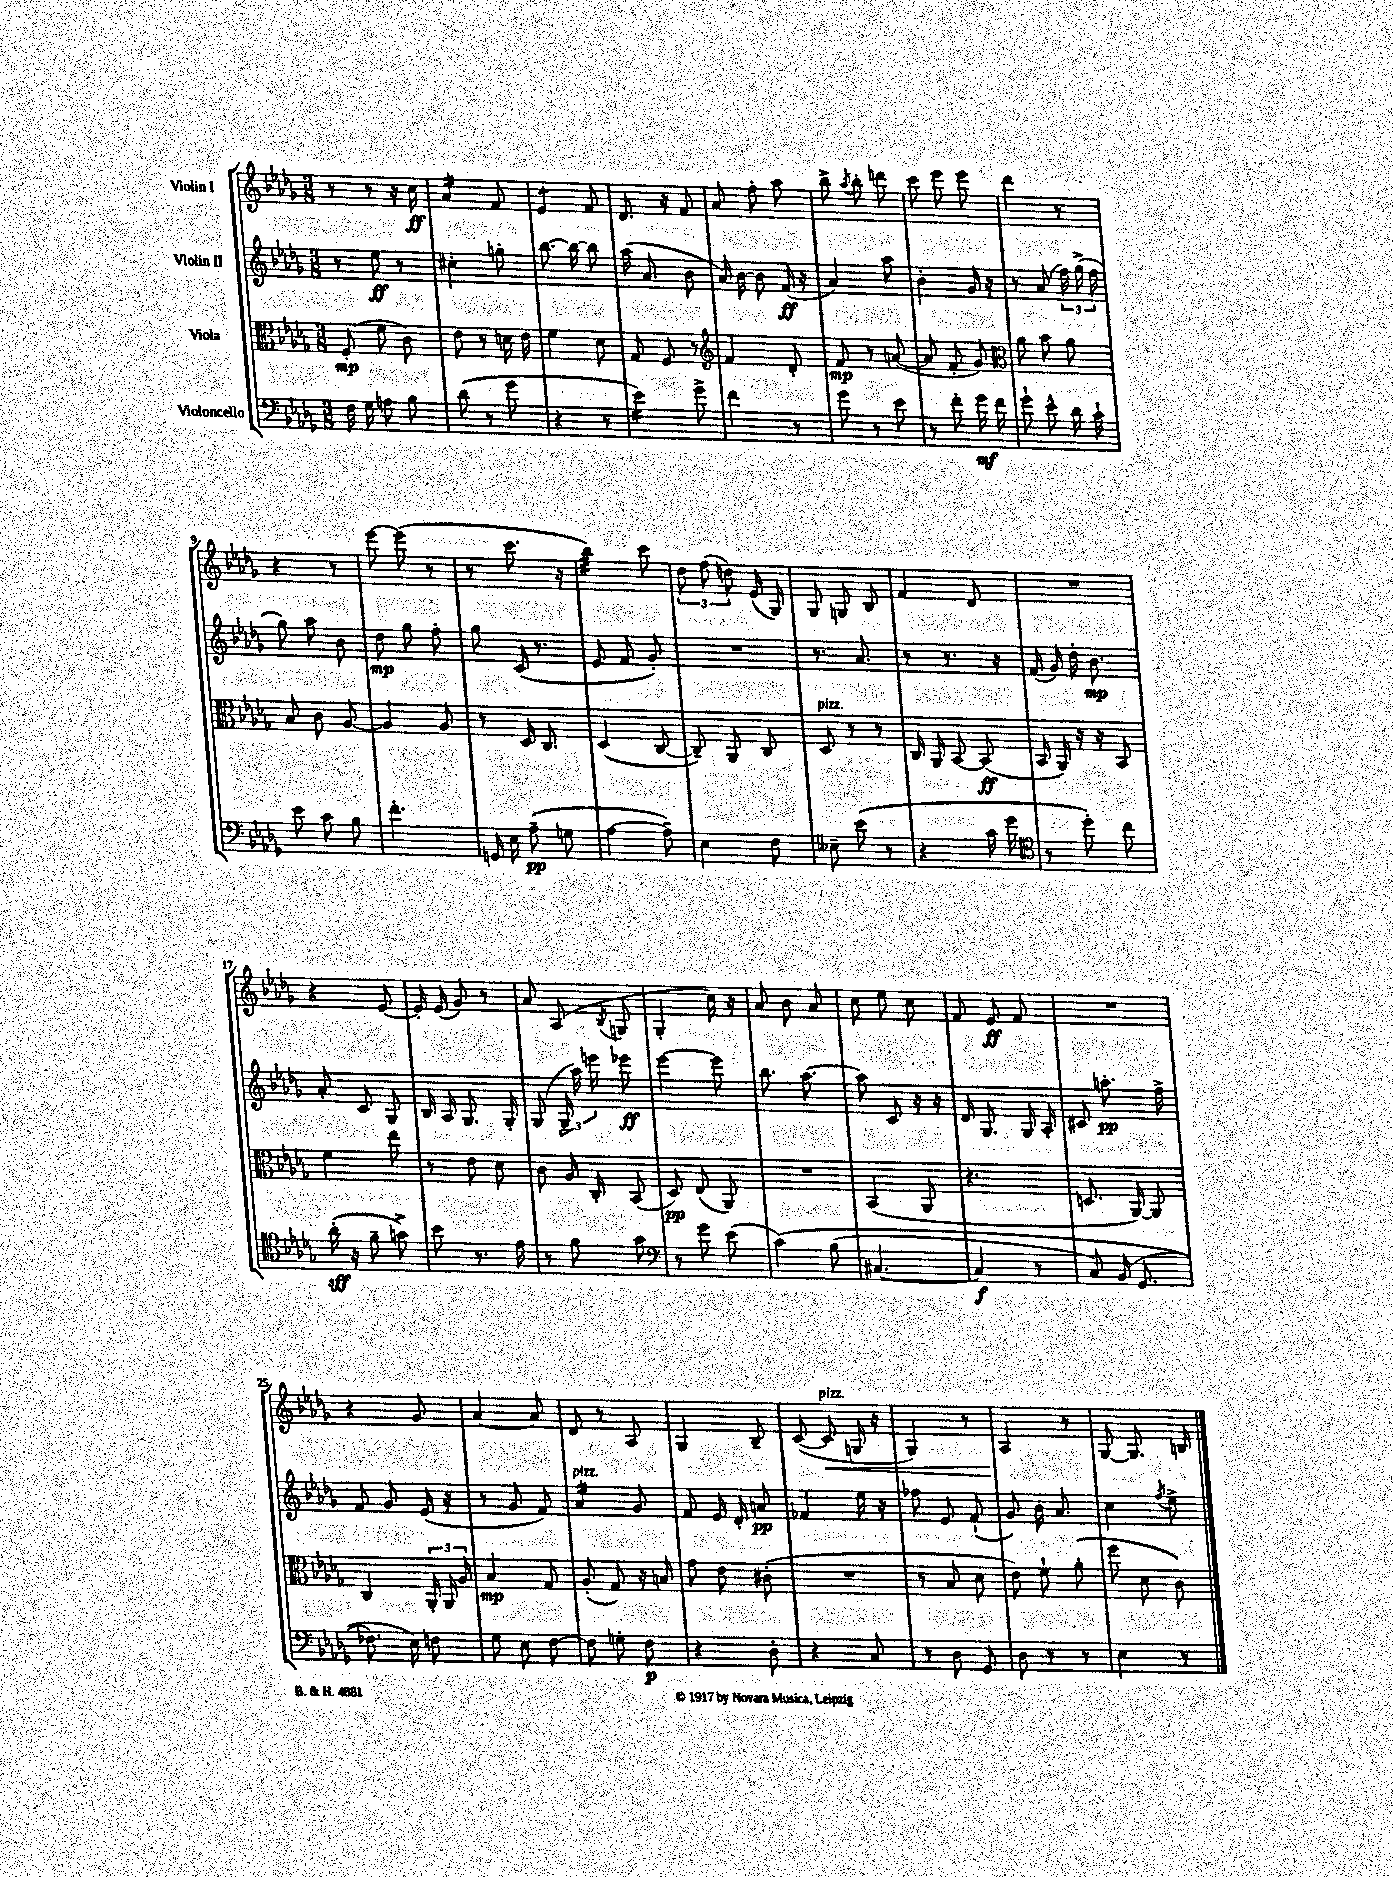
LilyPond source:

<<
\new StaffGroup <<
\new Staff = "s0" \with { instrumentName = "Violin I" } {
    \clef treble \key des \major \numericTimeSignature \time 3/8
    \autoBeamOff r8 r8 r16 c''16\ff |
    aes'4:16 f'8 |
    ees'4:8 f'8 |
    des'8. r16 f'8 |
    aes'8 f''8-. aes''8 |
    bes''8-> \acciaccatura { aes''8 } bes''8-. d'''8 |
    c'''8 ees'''8 ees'''8 |
    des'''4 r8 |
    r4 r8 |
    ees'''8~ ees'''8( r8 |
    r8 c'''8. r16 |
    bes''4:32) c'''8 |
    \tuplet 3/2 { des''8 f''8( d''8) } ees'16( ges16) |
    ges8 g8 bes8 |
    f'4 des'8 |
    R4. |
    r4 ees'8~ |
    ees'16-. ees'16( ges'8) r8 |
    aes'8 aes8( \acciaccatura { bes8 } g8 |
    ges4-. c''16) r16 |
    aes'8 bes'8 aes'8 |
    c''8 ees''8 c''8 |
    f'8 ees'8\ff f'8 |
    R4. |
    r4 ges'8 |
    aes'4~ aes'8 |
    des'8 r8 aes8 |
    ges4 bes8-- |
    c'8~( c'8\<^\markup { \italic "pizz." } g16 r16 |
    ges4) r8 |
    aes4\! r8 |
    ges8~ ges8. b16 \bar "|." |
}
\new Staff = "s1" \with { instrumentName = "Violin II" } {
    \clef treble \key des \major \numericTimeSignature \time 3/8
    \autoBeamOff r8 ees''8\ff r8 |
    cis''4-. g''8-. |
    bes''8.~ bes''16~ bes''8 |
    aes''16( aes'8. bes'8 |
    aes'16) bes'16~ bes'8 f'16\ff( r16 |
    aes'4) aes''8 |
    bes'4-. ges'16 r16 |
    r8 aes'8( \tuplet 3/2 { f''16) ges''16->( f''16 } |
    ges''8) aes''8 bes'8 |
    des''8\mp ges''8 f''8-. |
    ges''8 c'16( r8. |
    ees'8 f'8 ges'8-.) |
    R4. |
    r8. aes'8. |
    r8 r8. r16 |
    f'16( ges'16) des''16-. bes'8.\mp |
    aes'8-. c'8 ges8 |
    bes16 aes16 ges8. ges16-. |
    ges8( \tuplet 3/2 { ges16-- aes''16) e'''16 } ees'''8\ff |
    ees'''4~ ees'''8 |
    bes''8. aes''8.~ |
    aes''8 c'8 r16 r16 |
    des'16 ges8. ges16 aes16-. |
    cis'8 a''8.-.\pp f''16-> |
    f'8 ges'8 ees'16( r16 |
    r8 ges'8 f'8) |
    aes'4:16^\markup { \italic "pizz." } ges'8 |
    f'8 ees'16 des'16-. a'8\pp |
    fes'4 ees''16 r16 |
    fes''8 ees'8 f'8-!( |
    ges'8) bes'16 aes'8. |
    c''4 \acciaccatura { f''8 } ees''8-> \bar "|." |
}
\new Staff = "s2" \with { instrumentName = "Viola" } {
    \clef alto \key des \major \numericTimeSignature \time 3/8
    \autoBeamOff f8-.\mp( f'8 c'8) |
    ees'8 r8 d'16 ees'16 |
    f'4 des'8 |
    ges8 f8 r8 |
    \clef treble f'4 des'8-. |
    f'8\mp r8 a'8~( |
    a'8 f'8-. ges'8) |
    \clef alto aes'8 bes'8 aes'8 |
    bes8 c'8 aes8~ |
    aes4 aes8 |
    r8 des16 c8. |
    des4( c8~ |
    c8--) aes,8 c8 |
    des8^\markup { \italic "pizz." } r8 r8 |
    c16 aes,16 bes,8~ bes,8\ff( |
    bes,16 aes,16) r16 r16 bes,8 |
    f'4 ees''8 |
    r8 ees'8 des'8 |
    c'8 aes16 c16-. bes,8( |
    des8\pp) ees8( aes,8) |
    R4. |
    bes,4( aes,8 |
    r4. |
    d8. aes,16~) aes,8 |
    c4 \tuplet 3/2 { aes,16-. aes,16 aes16 } |
    bes4\mp ges8 |
    aes8-.( ges8) r16 b16 |
    ges'8 ees'8 cis'8-.( |
    R4. |
    r8 bes8 des'8 |
    ees'8) f'8-! aes'8-.( |
    f''8 des'8 c'8) \bar "|." |
}
\new Staff = "s3" \with { instrumentName = "Violoncello" } {
    \clef bass \key des \major \numericTimeSignature \time 3/8
    \autoBeamOff f16 ges16 a8 bes8 |
    des'8( r8 ges'8 |
    r4 r8 |
    ees'4:16) ges'8-> |
    f'4 r8 |
    ges'8 r8 ees'8 |
    r8 f'8-. ges'16\mf f'16 |
    ges'8-! ees'8-^ des'16 c'16-! |
    ees'8 c'8 bes8 |
    f'4.-. |
    g,16 ees16 aes8--\pp( g8 |
    aes4~ aes8--) |
    ees4 f8 |
    eeses8-- ees'8( r8 |
    r4 c'16 ges'16 |
    \clef tenor r8 des''8-.) c''8 |
    aes'16-.\sff( r16 f'8-- g'8->) |
    bes'8 r8. ees'16 |
    r8 f'8 ges'8 |
    \clef bass r8 ges'8 ees'8( |
    c'4)\( bes8( |
    cis4.~ |
    cis4\f r8 |
    c8) bes,16( ges,8. |
    fes8.\) ees16) f8 |
    ges8 ees8 f8~ |
    f8 g8-. f8\p |
    r4 des8-. |
    r4 c8 |
    r8 des8 ges,8 |
    des8 r8 r8 |
    ees4 r8 \bar "|." |
}
>>
>>
